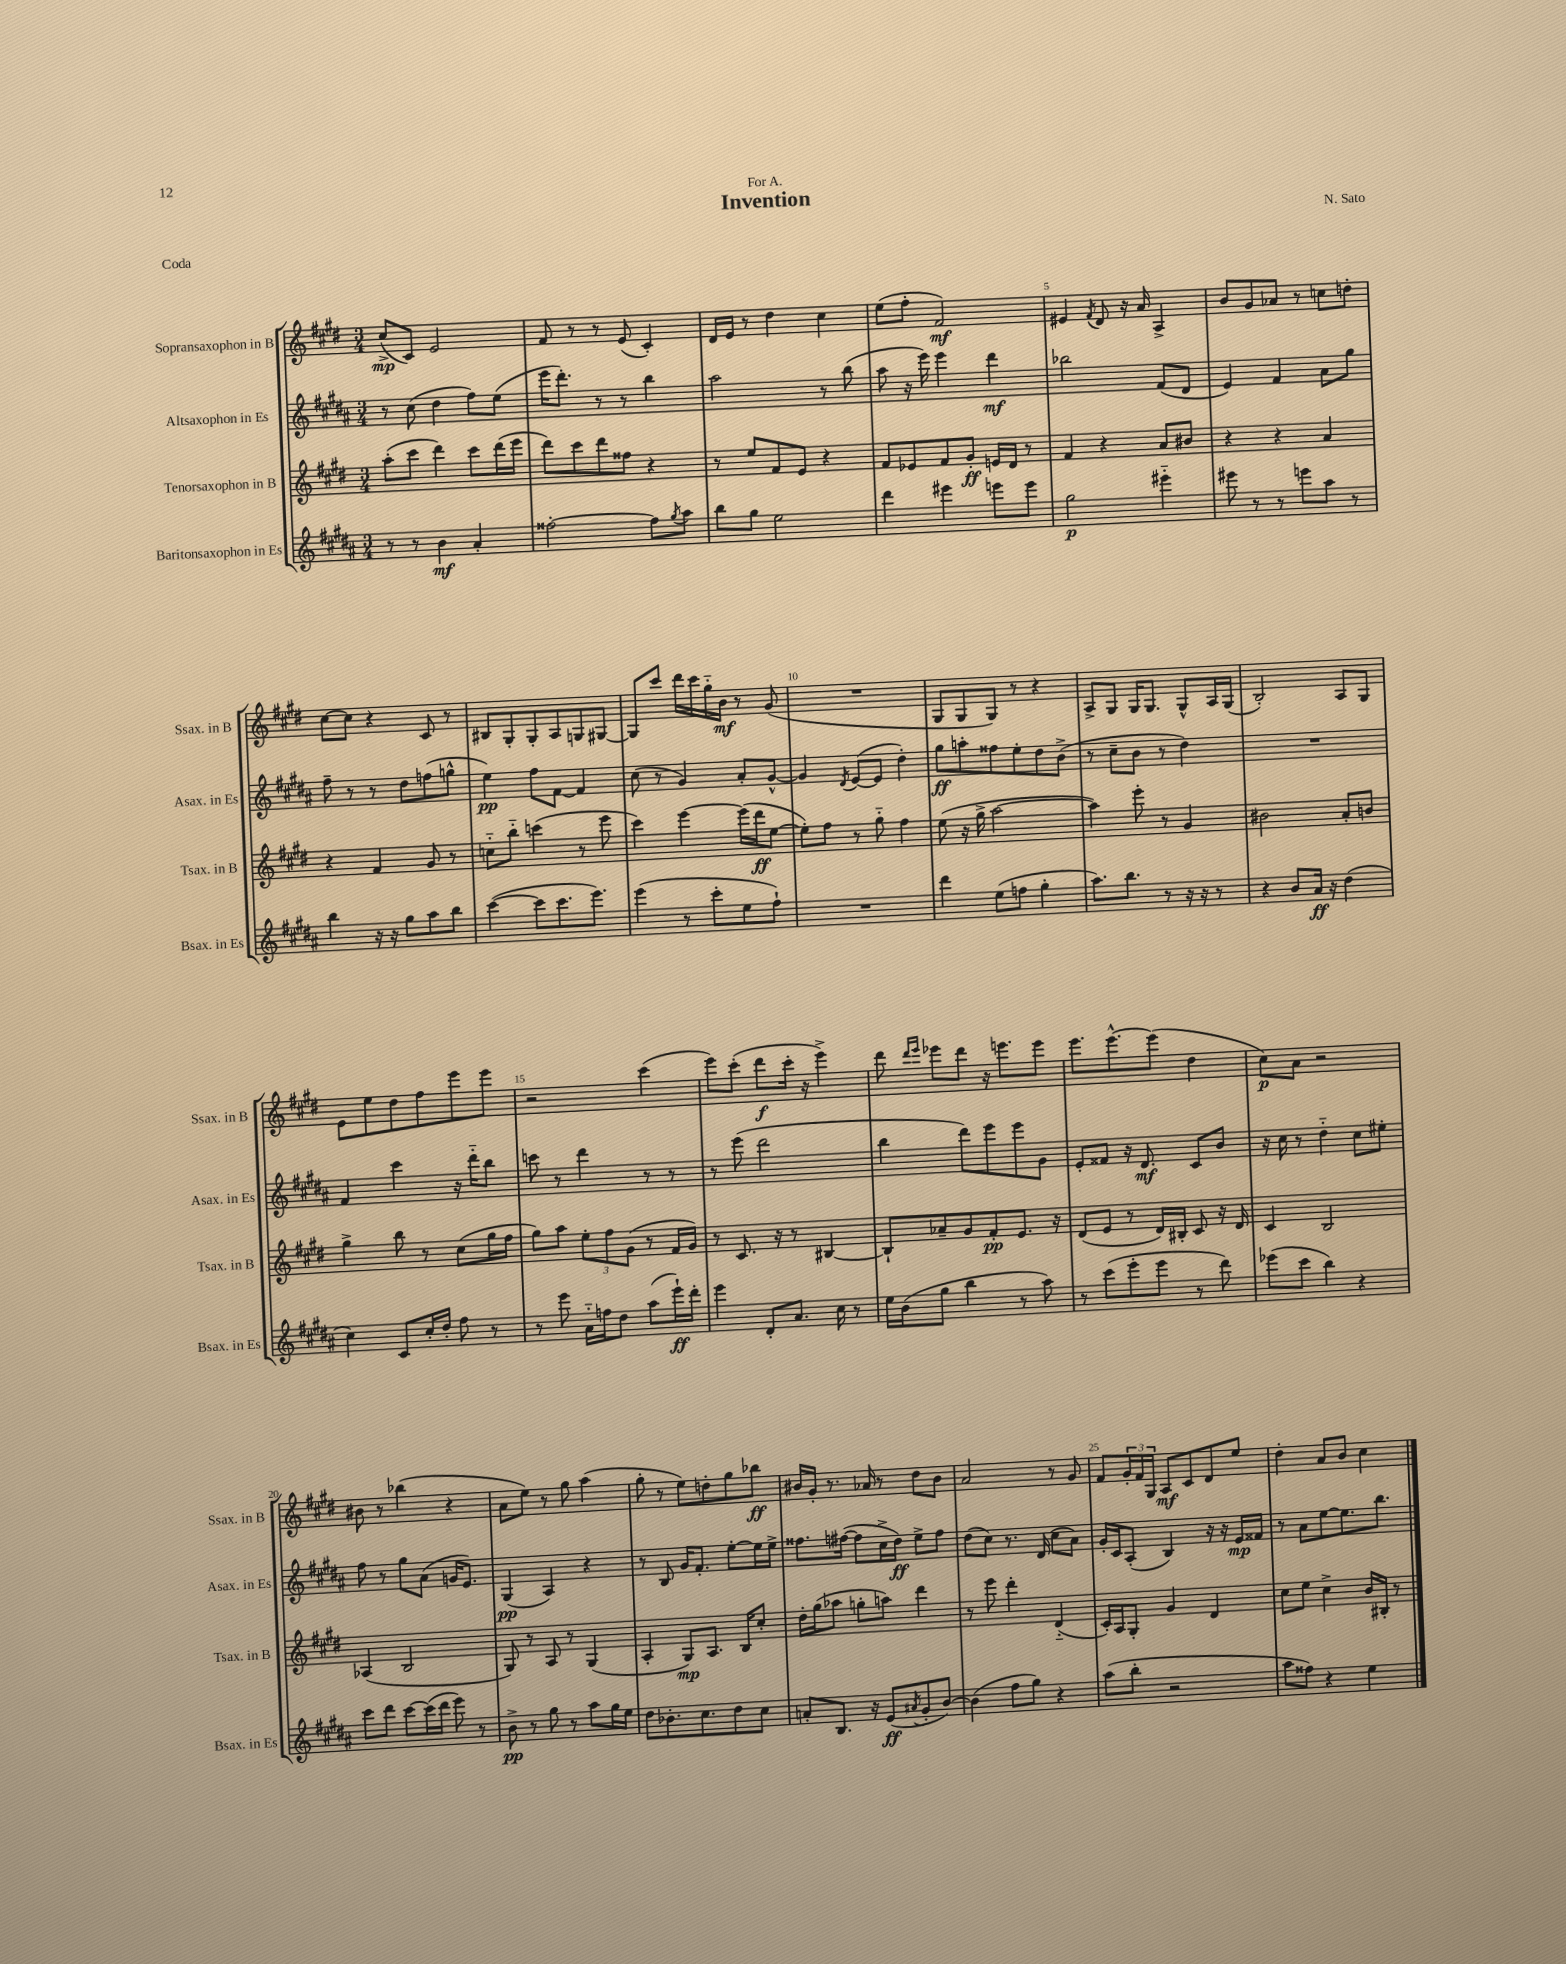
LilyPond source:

\header { title = "Invention" composer = "N. Sato" dedication = "For A." piece = "Coda" }
<<
\new StaffGroup <<
\new Staff = "s0" \with { instrumentName = "Sopransaxophon in B" shortInstrumentName = "Ssax. in B" } {
    \clef treble \key e \major \numericTimeSignature \time 3/4
    cis''8->\mp( cis'8) e'2 |
    fis'8 r8 r8 e'8( cis'4-.) |
    dis'16 e'16 r8 dis''4 cis''4 |
    e''8( fis''8-. fis'2\mf) |
    eis'4 \acciaccatura { fis'8 } dis'8 r16 a'16 a4-> |
    b'8 gis'8 aes'8 r8 c''8 d''8-. |
    cis''8~ cis''8 r4 cis'8 r8 |
    bis8 gis8-. gis8-. a8 g8 gis8~ |
    gis8 cis'''8 dis'''16 cis'''16 gis''16-_ b'16\mf r8 gis'8( |
    R2. |
    gis8 gis8 gis8) r8 r4 |
    a8-> gis8 gis16 gis8. gis8-^ a16 gis16( |
    b2-.) a8 gis8 |
    e'8 e''8 dis''8 fis''8 e'''8 e'''8 |
    r2 cis'''4( |
    e'''8) cis'''8-.( dis'''8\f cis'''16-. r16 e'''4->) |
    dis'''8 \grace { dis'''16 e'''16 } ees'''8 dis'''8 r16 e'''8. e'''8 |
    e'''8. e'''8.~-^ e'''8( dis''4 |
    cis''8\p) a'8 r2 |
    bis'8 r8 bes''4( r4 |
    a'8 e''8) r8 gis''8 a''4( |
    gis''8-. r8 e''8) d''8-. gis''8 bes''8\ff |
    bis'16 gis'16-. r8. aes'16 r8 dis''8 bis'8 |
    a'2 r8 gis'8 |
    fis'8 \tuplet 3/2 { gis'16-. fis'16 gis16 } a8\mf cis'8 dis'8 e''8 |
    dis''4-. a'8 b'8 cis''4 \bar "|." |
}
\new Staff = "s1" \with { instrumentName = "Altsaxophon in Es" shortInstrumentName = "Asax. in Es" } {
    \clef treble \key b \major \numericTimeSignature \time 3/4
    r8 cis''8( dis''4 fis''8) e''8( |
    e'''16 dis'''8.-.) r8 r8 b''4 |
    ais''2 r8 b''8( |
    ais''8 r16 e'''16) e'''4 dis'''4\mf |
    bes''2 fis'8( dis'8 |
    e'4) fis'4 ais'8 gis''8 |
    fis''8-- r8 r8 dis''8 f''8( g''8-^ |
    e''4\pp) fis''8 fis'8~ fis'4 |
    cis''8( r8 gis'4) ais'8-. gis'8~-^ |
    gis'4 \acciaccatura { dis'8 } e'8~( e'8 dis''4-.) |
    gis''8\ff a''8-. fisis''8 e''8-. dis''8 b'8->( |
    r8 cis''8-- b'8 r8 dis''4) |
    R2. |
    fis'4 cis'''4 r16 dis'''16-_ b''8 |
    c'''8 r8 dis'''4 r8 r8 |
    r8 e'''8( dis'''2 |
    b''4 dis'''8) e'''8 e'''8 gis'8 |
    e'8-. fisis'8 r16 dis'8.\mf cis'8 b'8 |
    r16 cis''16 r8 dis''4-_ cis''8 eis''8-. |
    fis''8 r8 gis''8 ais'8( g'16 e'8.) |
    gis4\pp( ais4) r4 |
    r8 b8 gis'16 fis'8.-. e''8~-. e''16 e''16-> |
    fisis''8. fis''16~( fis''8 cis''16-> dis''16\ff) e''8-> fis''8 |
    dis''8( cis''8) r8. dis'16( cis''8 ais'8) |
    gis'16-. cis'16 ais8-.( b4) r16 r16 e'16\mp fisis'16 |
    r8 ais'8 e''8~ e''8. b''8. \bar "|." |
}
\new Staff = "s2" \with { instrumentName = "Tenorsaxophon in B" shortInstrumentName = "Tsax. in B" } {
    \clef treble \key e \major \numericTimeSignature \time 3/4
    a''8-.( cis'''8 dis'''4) cis'''8 dis'''16( e'''16 |
    dis'''8) cis'''8 dis'''8 fisis''8 r4 |
    r8 e''8 fis'8 e'8 r4 |
    fis'8 ees'8 fis'8 gis'8-.\ff e'16 dis'16 r8 |
    fis'4 r4 a'8 bis'8 |
    r4 r4 a'4 |
    r4 fis'4 gis'8 r8 |
    c''8-_ b''8-_ c'''4( r8 e'''8 |
    cis'''4) e'''4~ e'''16( dis'''16\ff e''8~ |
    e''8-.) fis''8 r8 gis''8-_ fis''4 |
    e''8( r16 gis''16-> a''2~ |
    a''4) e'''8-. r8 gis'4 |
    bis'2 a'8-. b'8 |
    gis''4-> b''8 r8 cis''8( gis''16 fis''16 |
    gis''8) a''8 \tuplet 3/2 { e''8-. fis''8 gis'8( } r8 fis'16 gis'16) |
    r8 cis'8. r16 r8 bis4~ |
    bis8-! aes'8-- gis'8 fis'8-.\pp e'8. r16 |
    dis'8( e'8 r8 dis'16) bis16-. cis'8 r16 dis'16 |
    cis'4 b2 |
    aes4( b2 |
    gis8) r8 a8 r8 gis4( |
    a4-. gis8\mp) a8. b16 cis''8-. |
    dis''16-. gis''16( aes''8 g''8-. a''8) dis'''4 |
    r8 e'''8 dis'''4-. dis'4-_( |
    cis'16-.) a16 gis8-. gis'4 dis'4 |
    cis''8 e''8 cis''4-> b'16 bis16-. r8 \bar "|." |
}
\new Staff = "s3" \with { instrumentName = "Baritonsaxophon in Es" shortInstrumentName = "Bsax. in Es" } {
    \clef treble \key b \major \numericTimeSignature \time 3/4
    r8 r8 b'4\mf ais'4-. |
    fisis''2~-. fisis''8 \acciaccatura { gis''8 } ais''8 |
    b''8 gis''8 e''2 |
    dis'''4 eis'''4 e'''8 e'''8 |
    gis''2\p eis'''4-_ |
    eis'''8 r8 r8 e'''8 ais''8 r8 |
    b''4 r16 r16 gis''8 ais''8 b''8 |
    cis'''4~( cis'''8 cis'''8. e'''8.) |
    e'''4( r8 cis'''8-. e''8 fis''8-!) |
    R2. |
    dis'''4 e''8( f''8 gis''4-. |
    ais''8.) b''8. r8 r16 r16 r8 |
    r4 b'8 ais'16\ff r16 dis''4( |
    cis''4) cis'8 cis''16-. dis''16-. fis''8 r8 |
    r8 e'''8 ais'16-_ f''16 dis''8 ais''8( e'''16-!\ff) dis'''16-. |
    e'''4 dis'8-. ais'8. cis''16 r8 |
    e''16 b'16( gis''8 b''4 r8 ais''8) |
    r8 cis'''8( e'''8-. e'''8 r8 dis'''8) |
    ees'''8( cis'''8 b''4) r4 |
    cis'''8 dis'''8 cis'''8~ cis'''16( dis'''16 e'''8) r8 |
    b'8->\pp r8 gis''8 r8 ais''8 gis''16 e''16 |
    dis''8 bes'8.-. cis''8. dis''8 cis''8 |
    a'8-. b8. r16 e'8\ff( \acciaccatura { ais'8 } gis'8-. b'8~) |
    b'4( fis''8 gis''8) r4 |
    ais''8( b''8-. r2 |
    ais''8 fisis''8) r4 e''4 \bar "|." |
}
>>
>>
\layout { \context { \Score \override BarNumber.break-visibility = ##(#f #t #t) barNumberVisibility = #(every-nth-bar-number-visible 5) } }
